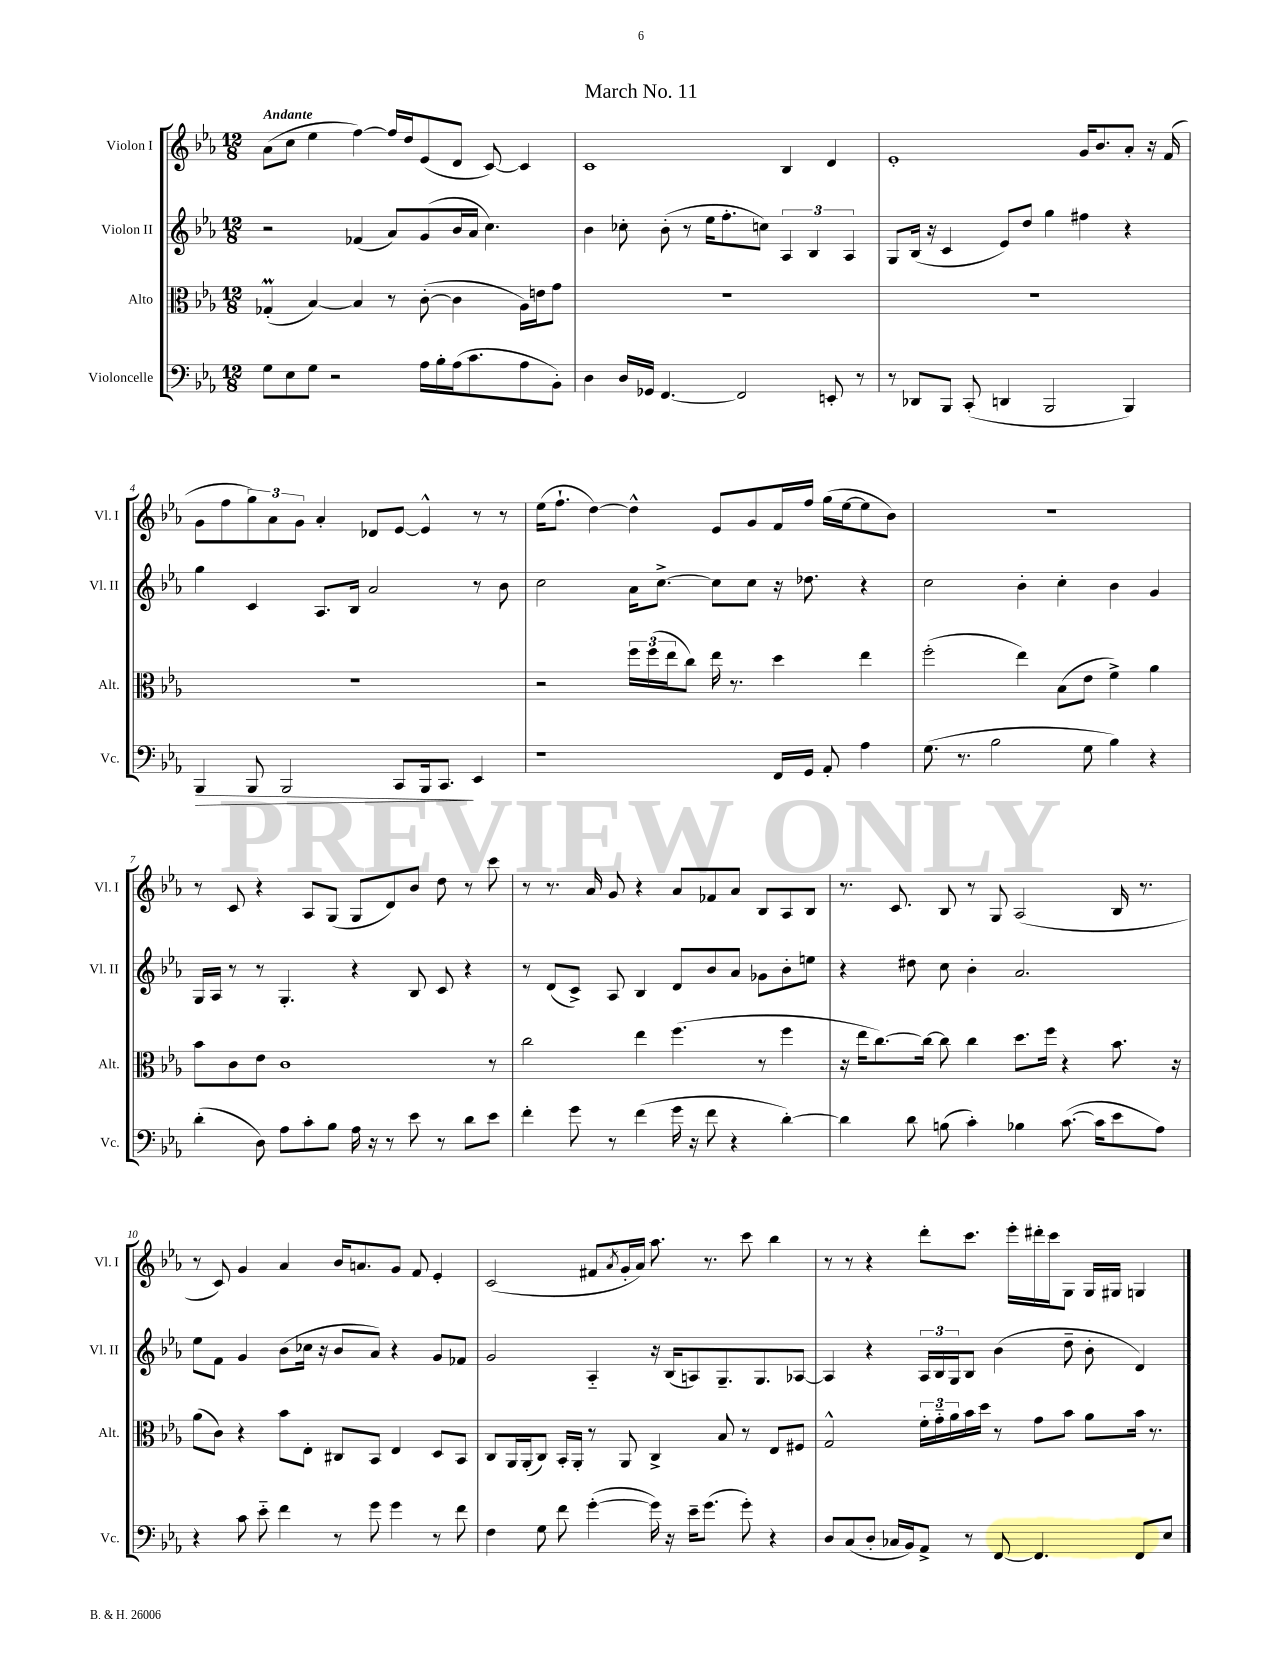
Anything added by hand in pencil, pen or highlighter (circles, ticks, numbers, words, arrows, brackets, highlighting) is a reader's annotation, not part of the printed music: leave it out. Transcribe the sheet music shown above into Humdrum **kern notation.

**kern	**dynam	**kern	**kern	**kern
*part4	*part4	*part3	*part2	*part1
*staff4	*staff4	*staff3	*staff2	*staff1
*I"Violoncelle	*	*I"Alto	*I"Violon II	*I"Violon I
*I'Vc.	*	*I'Alt.	*I'Vl. II	*I'Vl. I
*clefF4	*	*clefC3	*clefG2	*clefG2
*k[b-e-a-]	*	*k[b-e-a-]	*k[b-e-a-]	*k[b-e-a-]
*M12/8	*	*M12/8	*M12/8	*M12/8
=1	=1	=1	=1	=1
!	!	!	!	!LO:TX:a:B:t=Andante
8G\L	.	(4G-XM'/	2r	(8a-\L
8E-\	.	.	.	8cc\J
8G\J	.	[4B-/)	.	4ee-\
2r	.	.	.	.
.	.	4B-/]	(4f-X/	[4ff\)
.	.	8r	8a-/L)	16ff/LL]
.	.	.	.	16dd/J
16A-\LL	.	([8c'\	(8g/	(8e-/
16B-'\	.	.	.	.
(16A-\J	.	4c\]	16b-/L	8d/J
8.c\	.	.	16a-/JJ	.
.	.	.	4.cc\)	[8c/)
8A-\	.	16A-\LL)	.	4c/]
.	.	16en\J	.	.
8BB-'\J)	.	8g\J	.	.
=2	=2	=2	=2	=2
4D\	.	1.r	4b-\	1c
16D/LL	.	.	8cc-X'\	.
16GG-X/JJ	.	.	.	.
[4.FF/	.	.	(8b-'\	.
.	.	.	8r	.
.	.	.	16ee-\KL	.
.	.	.	8.ff'\	.
2FF/]	.	.	.	.
.	.	.	8ccn\J)	.
.	.	.	6A-/	4B-/
.	.	.	6B-/	.
8EEn'/	.	.	.	4d/
.	.	.	6A-/	.
8r	.	.	.	.
=3	=3	=3	=3	=3
8r	.	1.r	8G/L	1e-'
8DD-X/L	.	.	(16B-/Jk	.
.	.	.	16r	.
8BBB-/J	.	.	4c/	.
(8CC'/	.	.	.	.
4DDn/	.	.	8e-/L)	.
.	.	.	8dd/J	.
2BBB-/	.	.	4gg\	.
.	.	.	4ff#X\	16g/KL
.	.	.	.	8.b-/
4BBB-/)	.	.	4r	8a-'/J
.	.	.	.	16r
.	.	.	.	(16f/
!!LO:LB:g=z
=4	=4	=4	=4	=4
!	!LO:HP:b	!	!	!
4BBB-/	>	1.r	4gg\	8g\L
.	.	.	.	8ff\
8BBB-/	.	.	4c/	12gg\)
.	.	.	.	12a-\
2BBB-/	.	.	.	.
.	.	.	.	12g\J
.	.	.	8.A-/L	4a-'/
.	.	.	16B-/Jk	.
.	.	.	2a-/	8d-X/L
8CC/L	.	.	.	[8e-/J
16BBB-/k	.	.	.	4e-^^/]
8.CC/J	.	.	.	.
4EE-/	]	.	8r	8r
.	.	.	8b-\	8r
=5	=5	=5	=5	=5
1r	.	2r	2cc\	(16ee-\KL
.	.	.	.	8.ff`\J
.	.	.	.	[4dd\)
.	.	24ff\LL	16a-\KL	4dd^^\]
.	.	(24ff\	.	.
.	.	.	[8.cc^\J	.
.	.	24ee-\J	.	.
.	.	8cc\J)	.	.
.	.	16ee-\	8cc\L]	8e-/L
.	.	8.r	.	.
.	.	.	8cc\J	8g/
16FF/LL	.	4dd\	16r	16f/L
16GG/JJ	.	.	8.dd-X\	16ff/JJ
8AA-'/	.	.	.	(16gg\LL
.	.	.	.	[16ee-\J
4A-\	.	4ee-\	4r	8ee-\]
.	.	.	.	8b-\J)
=6	=6	=6	=6	=6
(8.G\	.	(2ff'\	2cc\	1.r
8.r	.	.	.	.
2B-\	.	.	.	.
.	.	4ee-\)	4b-'\	.
.	.	(8B-\L	4cc'\	.
8G\	.	8e-\J	.	.
4B-\)	.	4f^\)	4b-\	.
4r	.	4a-\	4g/	.
!!LO:LB:g=z
=7	=7	=7	=7	=7
(4d'\	.	8b-\L	16G/LL	8r
.	.	.	16A-/JJ	.
.	.	8c\	8r	8c/
8D\)	.	8e-\J	8r	4r
8A-\L	.	1c	4.G'/	.
8c'\	.	.	.	8A-/L
8B-\J	.	.	.	(8G/J
16A-\	.	.	4r	8G/L
16r	.	.	.	.
8r	.	.	.	8d/)
8e-\	.	.	8B-/	8b-/J
8r	.	.	8c/	8dd\
8d\L	.	.	4r	8r
8e-\J	.	8r	.	8ccc\
=8	=8	=8	=8	=8
4f'\	.	2cc\	8r	8r
.	.	.	(8d/L	8.r
8g\	.	.	8c^/J)	.
.	.	.	.	16a-/
8r	.	.	8A-/	8g/
(4f\	.	4ee-\	4B-/	4r
16g\	.	(4.ff\	8d/L	8a-/L
16r	.	.	.	.
8f\	.	.	8b-/	8f-X/
4r	.	.	8a-/J	8a-/J
.	.	8r	8g-X\L	8B-/L
[4d'\)	.	4ff\	8b-'\	8A-/
.	.	.	8een\J	8B-/J
=9	=9	=9	=9	=9
4d\]	.	16r	4r	8.r
.	.	16ee-\KL	.	.
.	.	[8.cc\)	.	.
.	.	.	.	8.c/
8d\	.	.	8dd#X\	.
.	.	16cc\Jk_	.	.
(8Bn\	.	8cc\]	8cc\	8B-/
4c'\)	.	4cc\	4b-'\	8r
.	.	.	.	8G/
4B-X\	.	8.dd\L	2.a-/	(2A-/
.	.	16ff\Jk	.	.
([8.c\	.	4r	.	.
16c\KL]	.	.	.	.
8e-\	.	8.b-\	.	16B-/
.	.	.	.	8.r
8A-\J)	.	.	.	.
.	.	16r	.	.
!!LO:LB:g=z
=10	=10	=10	=10	=10
4r	.	(8a-\L	8ee-\L	8r
.	.	8c\J)	8f\J	8c/)
8c\	.	4r	4g/	4g/
8e-\	.	.	.	.
4f\	.	8b-\L	(8b-\L	4a-/
.	.	8E-'\J	16cc-X\Jk	.
.	.	.	16r	.
8r	.	8C#X/L	8b-/L	16b-/KL
.	.	.	.	8.an/
8g\	.	8BB-/J	8a-/J)	.
4g\	.	4E-/	4r	8g/J
.	.	.	.	8f/
8r	.	8D/L	8g/L	4e-'/
8f\	.	8BB-/J	8f-X/J	.
=11	=11	=11	=11	=11
4F\	.	8C/L	2g/	(2c/
.	.	16AA-/L	.	.
.	.	(16AA-'/J	.	.
8G\	.	8C/J)	.	.
8f\	.	16BB-'/LL	.	.
.	.	16AA-'/JJ	.	.
([4g'\	.	8r	4A-/	8f#X/L
.	.	.	.	8qa-/
.	.	8AA-/	.	16g'/L
.	.	.	.	16a-/JJ)
16g\])	.	4C^/	16r	8.aa-\
16r	.	.	(16B-/KL	.
16e-~\KL	.	.	8An/)	.
(8.g\J	.	.	.	8.r
.	.	8B-/	8.G~/	.
8g'\)	.	8r	.	8ccc\
.	.	.	8.G/	.
4r	.	8E-/L	.	4bb-\
.	.	8F#X/J	[8A-X/J	.
=12	=12	=12	=12	=12
8D/L	.	2G^^/	4A-/]	8r
(8C/	.	.	.	8r
8D'/J	.	.	4r	4r
16C-X/LL	.	.	.	.
16BB-/J)	.	.	.	.
8AA-^/J	.	24f'\LL	24A-/LL	8ddd'\L
.	.	24g\	24B-/	.
.	.	24a-\	24G/J	.
8r	.	16b-\	8B-/J	8.ccc\J
.	.	16dd\JJ	.	.
[8FF/	.	8r	(4b-\	.
.	.	.	.	16eee-'\LL
4.FF/]	.	8g\L	.	16ddd#X'\
.	.	.	.	16ccc\J
.	.	8b-\J	8dd~\	8G\J
.	.	8a-\L	8b-'\	16G/LL
.	.	.	.	16G#X/JJ
8FF/L	.	16b-\Jk	4d/)	4Gn/
.	.	8.r	.	.
8E-/J	.	.	.	.
==	==	==	==	==
*-	*-	*-	*-	*-
